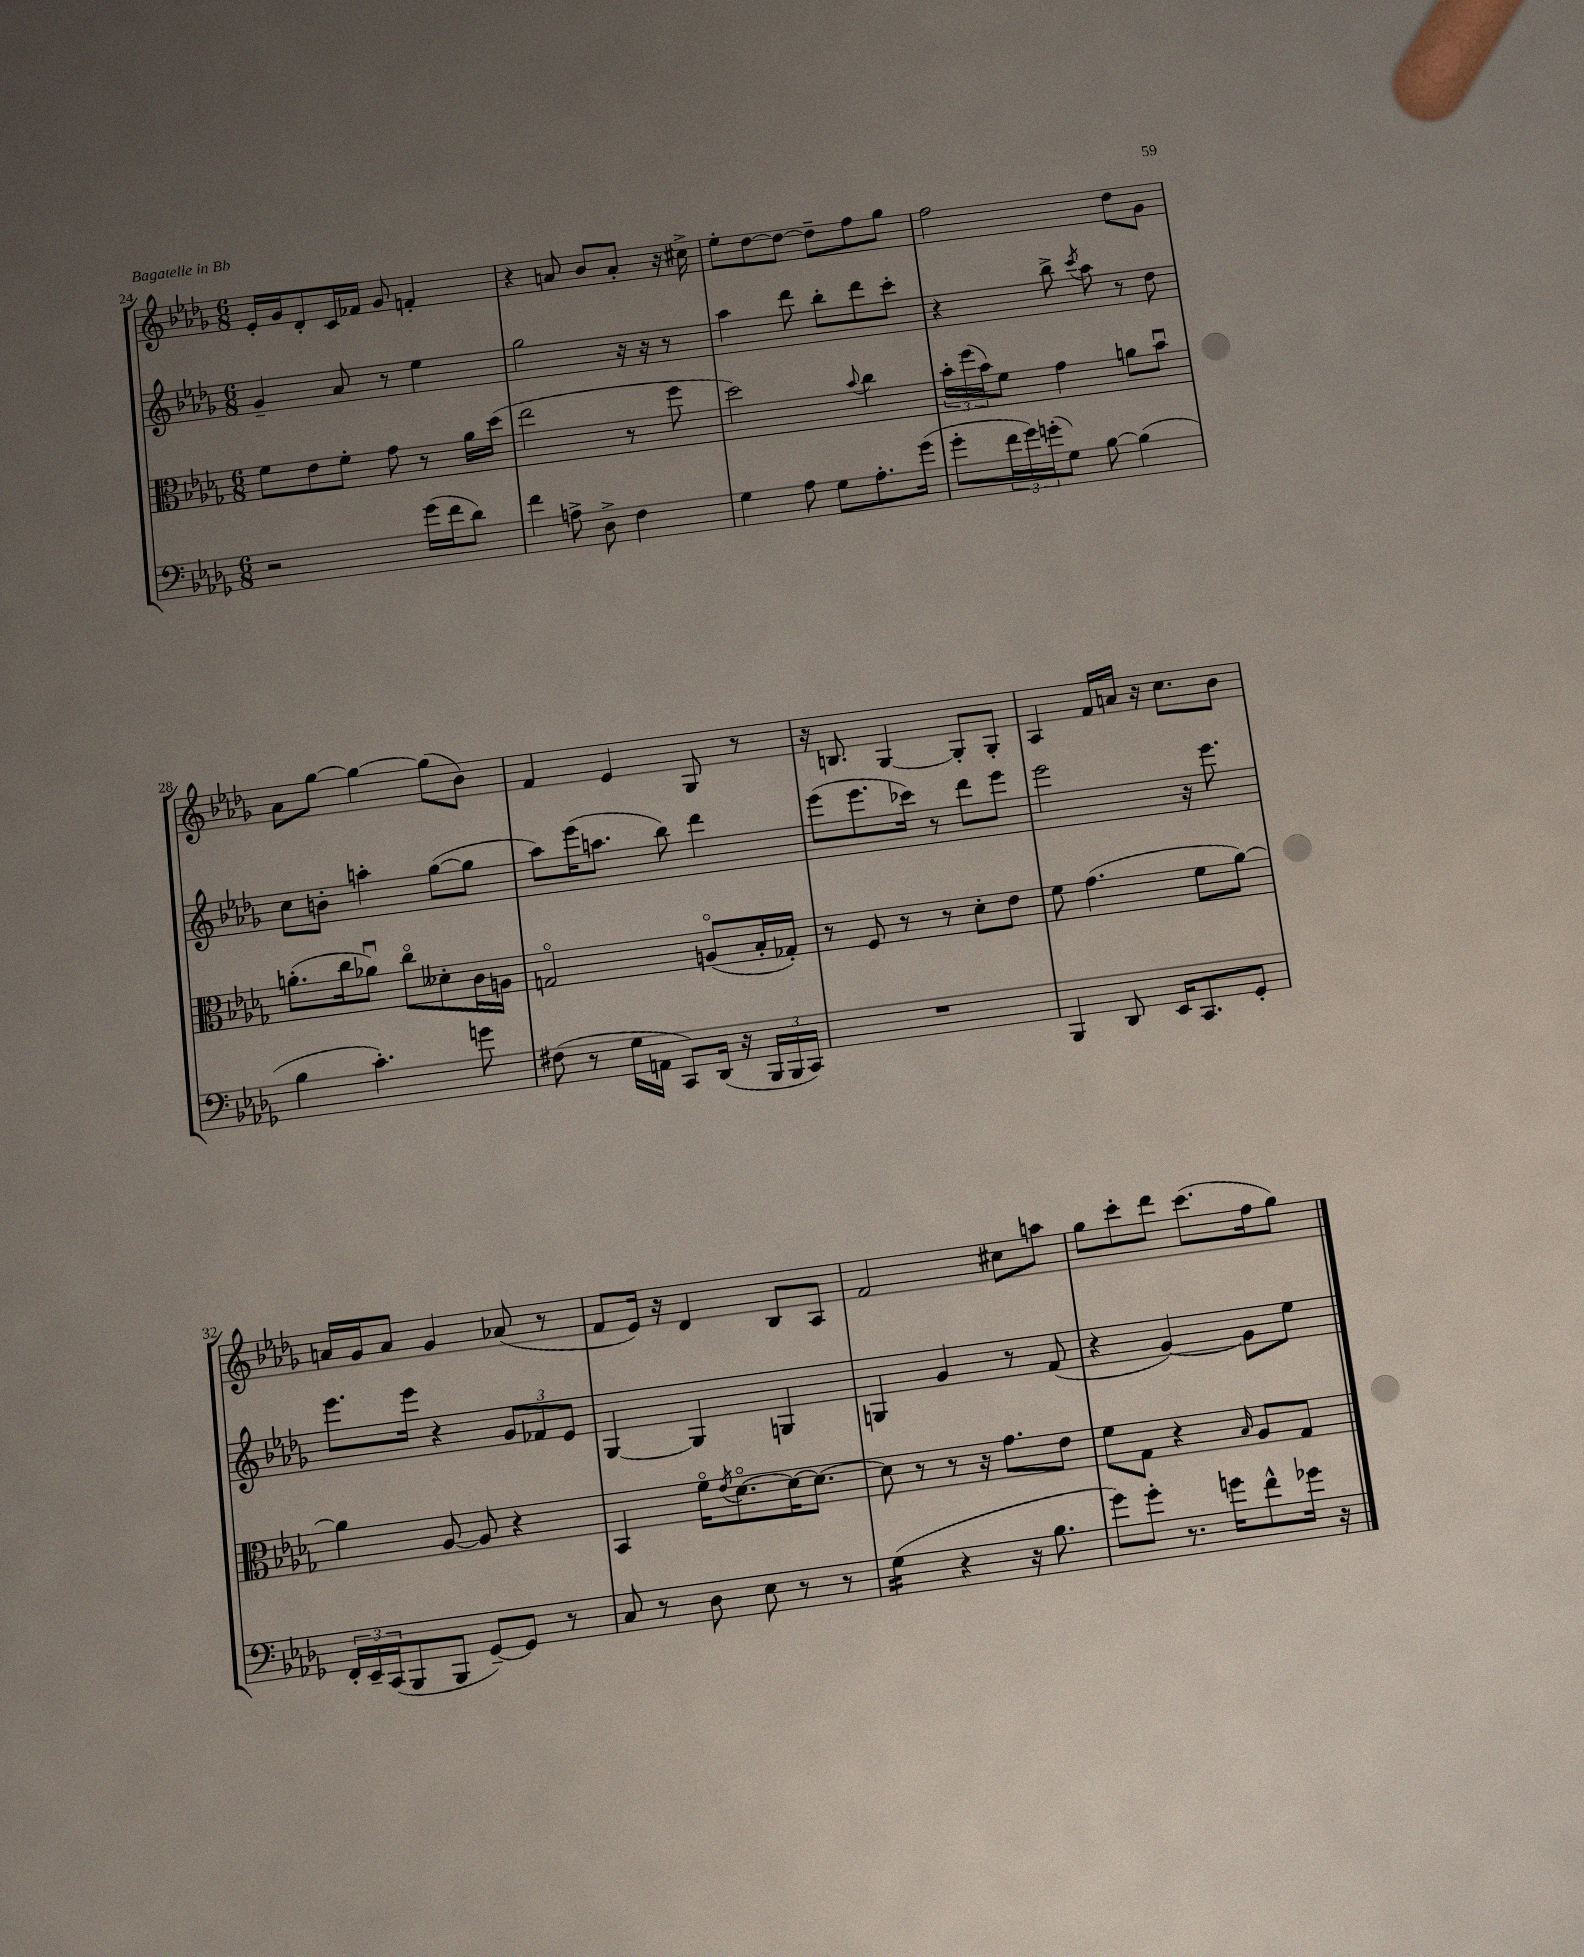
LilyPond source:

<<
\new StaffGroup <<
\new Staff = "s0" {
    \clef treble \key des \major \numericTimeSignature \time 6/8
    ees'16-. ges'16 des'8-. c'16 fes'16 ges'8 f'4-. |
    r4 a'8 bes'8 a'8-. r16 cis''16-> |
    ees''8-. des''8~ des''8~ des''8-- f''8 ges''8 |
    f''2 des''8 ges'8 |
    aes'8 ges''8~ ges''4~ ges''8( bes'8) |
    f'4 ees'4 ges8 r8 |
    r16 b8. ges4~ ges8-. ges8-. |
    aes4 f'16 a'16 r16 c''8. bes'8 |
    a'16 ges'16 a'8 ges'4 aes'8( r8 |
    f'8 ees'16) r16 des'4 bes8 aes8 |
    f'2 cis''8 a''8 |
    ges''8 c'''8-. des'''8 c'''8.( f''16 ges''8) \bar "|." |
}
\new Staff = "s1" {
    \clef treble \key des \major \numericTimeSignature \time 6/8
    ges'4-- aes'8 r8 ees''4 |
    ges''2 r16 r16 r8 |
    aes''4 des'''8 bes''8-. des'''8 c'''8-. |
    r4 bes''8-> \acciaccatura { c'''8 } aes''8 r8 des''8 |
    c''8 b'8-. a''4-. ges''8~( ges''8 |
    aes''8) ees'''16( a''8. bes''8) des'''4 |
    ees'''8( ees'''8. ces'''16) r8 des'''8 ees'''8 |
    ees'''2 r16 ees'''8. |
    ees'''8. ees'''16 r4 \tuplet 3/2 { ges'8 fes'8 ees'8 } |
    ges4~ ges4 g4 |
    g4 ges'4 r8 f'8( |
    r4 ges'4~) ges'8 ees''8 \bar "|." |
}
\new Staff = "s2" {
    \clef alto \key des \major \numericTimeSignature \time 6/8
    f'8 ees'8 f'8-. ges'8 r8 aes'16 des''16( |
    ees''2 r8 f''8 |
    des''2) \appoggiatura { bes'8 } c''4 |
    \tuplet 3/2 { bes'16-. f''16( bes'16) } f'8 ges'4 a'8 bes'8\downbow |
    a'8.-.( c''16 aes'8\downbow) c''8\flageolet deses'8-. c'16 a16 |
    g2\flageolet a8\flageolet( bes16-. ges16-.) |
    r8 f8 r8 r8 des'8-. ees'8 |
    f'8 ges'4.( f'8 aes'8~) |
    aes'4 aes8~ aes8 r4 |
    bes,4 f'16\flageolet \acciaccatura { ees'8 } des'8.~\flageolet des'16~ des'8.~ |
    des'8 r8 r8 r16 ges'8. ees'8 |
    f'8 ges8 r4 \grace { bes16 } aes8 ges8 \bar "|." |
}
\new Staff = "s3" {
    \clef bass \key des \major \numericTimeSignature \time 6/8
    r2 ges'16( f'16 des'8) |
    f'4 a8-> des8-> f4 |
    ges4 aes8 ges8 aes8.-. ges'16( |
    ges'8-. \tuplet 3/2 { f'16 ges'16) g'16-.( } ges8) bes8~ bes4( |
    bes4 c'4.-.) g'8 |
    fis8( r8 ges16 a,16 c,8) des,16( r16 \tuplet 3/2 { bes,,16 bes,,16 c,16) } |
    R2. |
    bes,,4 des,8 ees,16 c,8. ges,8-. |
    \tuplet 3/2 { f,16-. ees,16-- c,16( } bes,,8 bes,,8 ges,8~--) ges,8 r8 |
    c8 r8 des8 ees8 r8 r8 |
    ges4:16( r4 r16 bes8. |
    ges'8) ges'8-. r8. g'16 f'8-^ ges'16 r16 \bar "|." |
}
>>
>>
\layout { \context { \Score currentBarNumber = #24 } }
